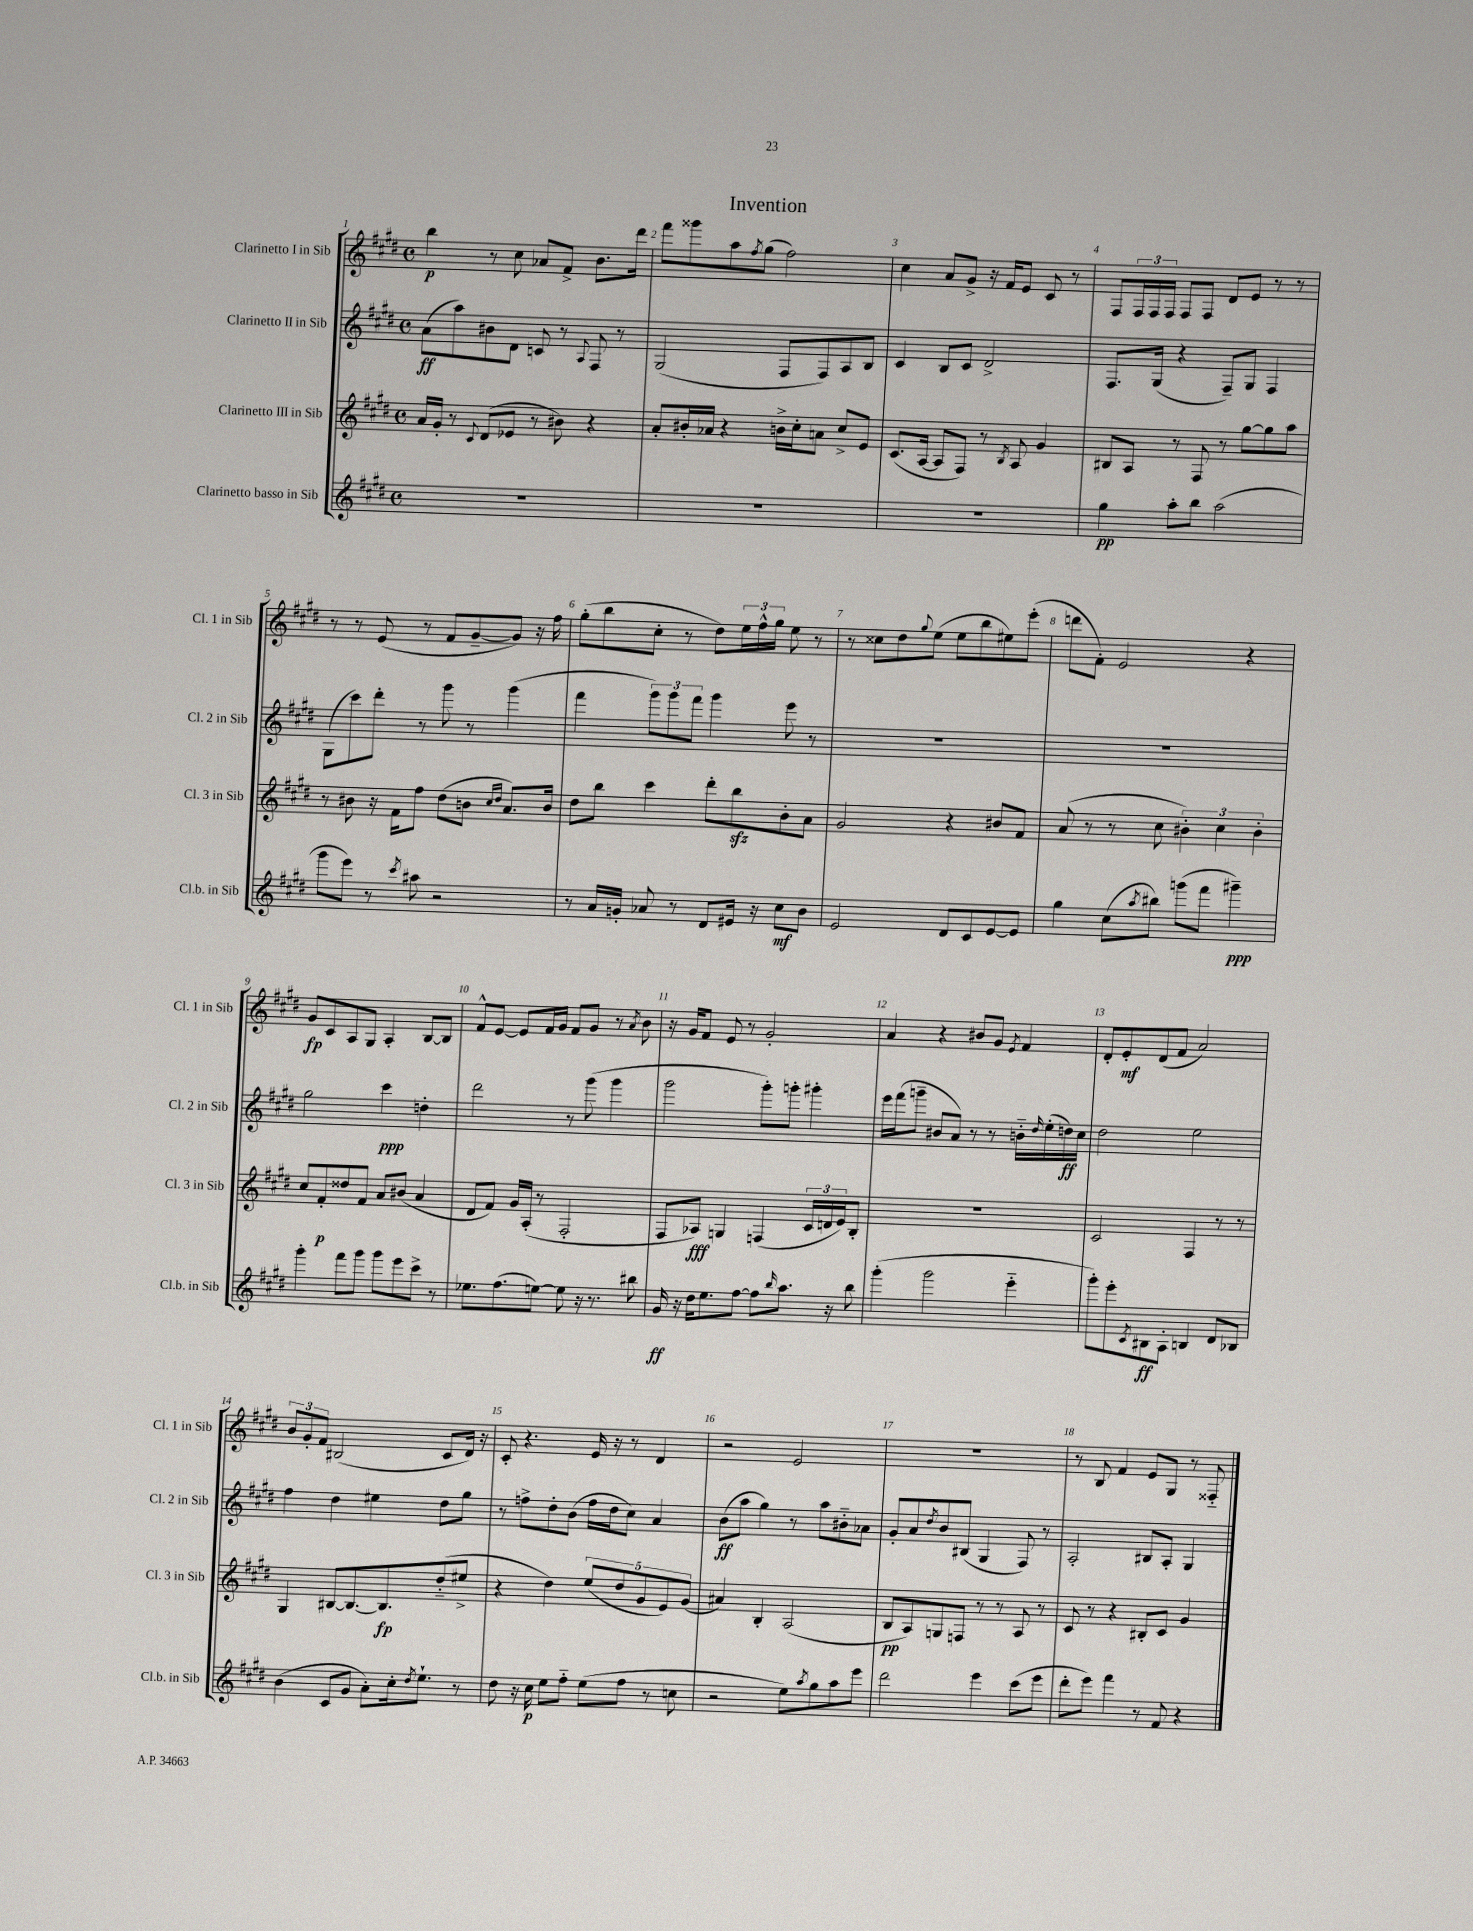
\header { title = "Invention" }
<<
\new StaffGroup <<
\new Staff = "s0" \with { instrumentName = "Clarinetto I in Sib" shortInstrumentName = "Cl. 1 in Sib" } {
    \clef treble \key e \major \defaultTimeSignature \time 4/4
    b''4\p r8 cis''8 aes'8 fis'8-> b'8. dis'''16 |
    fis'''8 gisis'''8 a''8 \acciaccatura { fis''8 } gis''8( fis''2) |
    cis''4 a'8 gis'8-> r16 fis'16 e'8 cis'8 r8 |
    fis8 \tuplet 3/2 { fis16 fis16 fis16 } fis8 fis8 dis'8 e'8 r8 r8 |
    r8 r8 e'8( r8 fis'8 gis'8~-- gis'8) r16 fis''16 |
    gis''8-.( b''8 cis''8-. r8 dis''8) \tuplet 3/2 { e''16 fis''16-^ gis''16 } e''8 r8 |
    r8 cisis''8 dis''8 \appoggiatura { gis''8 } e''8( e''8 b''8 eis''8) e'''8-.( |
    d'''8 fis'8-.) e'2 r4 |
    gis'8\fp cis'8 a8 gis8 a4-. b8~ b8 |
    fis'8-^ e'8~ e'8 fis'16 gis'16 fis'8 gis'8 r8 \acciaccatura { a'8 } b'8 |
    r16 gis'16 fis'8 e'8 r8 gis'2-. |
    a'4 r4 bis'8 gis'8 \acciaccatura { e'8 } fis'4 |
    dis'8-. e'8-.\mf dis'8( fis'8 a'2) |
    \tuplet 3/2 { b'8 gis'8-. fis'8 } bis2( cis'8 dis'16) r16 |
    cis'8-. r4. e'16 r16 r8 dis'4 |
    r2 e'2 |
    R1 |
    r8 b8 fis'4 e'8 gis8 r8 fisis8-_ \bar "|." |
}
\new Staff = "s1" \with { instrumentName = "Clarinetto II in Sib" shortInstrumentName = "Cl. 2 in Sib" } {
    \clef treble \key e \major \defaultTimeSignature \time 4/4
    a'8\ff( a''8) bis'8 dis'8 c'8 r8 \appoggiatura { a8 } fis8 r8 |
    gis2( fis8 fis8) a8 b8 |
    cis'4 b8 cis'8 dis'2-> |
    fis8. gis16( r4 fis8--) gis8 fis4 |
    gis8( cis'''8) dis'''8-. r8 gis'''8 r8 gis'''4( |
    fis'''4 \tuplet 3/2 { gis'''8) gis'''8 fis'''8 } gis'''4 e'''8 r8 |
    R1 |
    R1 |
    gis''2 cis'''4\ppp d''4-. |
    dis'''2 r8 gis'''8( gis'''4 |
    gis'''2 gis'''8-.) g'''8-. gis'''4-. |
    e'''16 fis'''16( g'''8-- bis'8 a'8) r8 r8 b'16-_ \grace { dis''16 } e''16-.( d''16\ff) cis''16 |
    dis''2 e''2 |
    fis''4 dis''4 eis''4 dis''8 gis''8 |
    r8 f''8-> dis''8-. b'8( f''16 dis''16 cis''8) a'4 |
    b'8\ff( a''8 gis''4) r8 a''8 bis'8-_ aes'8 |
    gis'8-. a'8 \acciaccatura { dis''8 } b'8 bis8( gis4 fis8) r8 |
    a2-. bis8 a8-. gis4 \bar "|." |
}
\new Staff = "s2" \with { instrumentName = "Clarinetto III in Sib" shortInstrumentName = "Cl. 3 in Sib" } {
    \clef treble \key e \major \defaultTimeSignature \time 4/4
    a'16 gis'16-. r8 \appoggiatura { cis'8 } dis'8( ees'8 r8 bis'8) r4 |
    a'8-. bis'16-. aes'16 r4 b'16-> cis''16-. a'8 cis''8-> e'8 |
    cis'8.( a16~ a8 fis8) r8 \acciaccatura { b8 } a8 gis'4 |
    bis8 a8 r8 fis8 r8 gis''8~ gis''8 a''8 |
    r8 bis'8 r16 fis'16 fis''8 dis''8( b'8 \grace { cis''16 dis''16 } a'8.) b'16 |
    dis''8 b''8 cis'''4 dis'''8-. b''8\sfz b'8-. a'8 |
    gis'2 r4 bis'8 fis'8 |
    a'8( r8 r8 cis''8 \tuplet 3/2 { bis'4-.) cis''4 bis'4-. } |
    cis''8 fis'8-.\p disis''8 fis'8 a'8 bis'8( a'4 |
    dis'8 fis'8) gis'16 a16-.( r8 fis2-. |
    fis8 aes8\fff) g4 f4( \tuplet 3/2 { cis'16 d'16 e'16) } b8-. |
    R1 |
    cis'2 fis4 r8 r8 |
    gis4 bis8~ bis8.~ bis8.\fp dis''8-_( eis''8-> |
    r4 dis''4) \tuplet 5/4 { e''8( dis''8 gis'8 e'8) gis'8( } |
    ais'4) b4-. a2( |
    b8\pp a8) g8 f8 r8 r8 a8 r8 |
    cis'8 r8 r4 bis8-. cis'8 gis'4 \bar "|." |
}
\new Staff = "s3" \with { instrumentName = "Clarinetto basso in Sib" shortInstrumentName = "Cl.b. in Sib" } {
    \clef treble \key e \major \defaultTimeSignature \time 4/4
    R1 |
    R1 |
    R1 |
    gis''4\pp a''8-. b''8 a''2( |
    gis'''8 e'''8) r8 \acciaccatura { cis'''8 } ais''8 r2 |
    r8 a'16 g'16-. aes'8 r8 dis'8 eis'16 r16 cis''8\mf b'8 |
    e'2 dis'8 cis'8 e'8~ e'8 |
    gis''4 cis''8( \acciaccatura { a''8 } bis''8) g'''8( fis'''8 gis'''4--\ppp) |
    gis'''4-. fis'''8 gis'''8 gis'''8 e'''8 cis'''8-> r8 |
    ees''8. fis''8.( e''8~) e''8 r16 r8. bis''8 |
    gis'16\ff r16 dis''16 e''8. fis''8~ fis''8 \grace { b''16 } a''8. r16 b''8 |
    gis'''4-.( gis'''2 e'''4-_ |
    gis'''8-.) e'''8-. \acciaccatura { cis'8 } bis8\ff a8-. b4 dis'8 bes8 |
    b'4( cis'8 gis'8 a'8-.) cis''16-. \acciaccatura { dis''8 } e''8.-! r8 |
    dis''8 r16 cis''16\p e''8 fis''8-_ e''8( fis''8 r8 c''8 |
    r2 e''8) \acciaccatura { a''8 } gis''8 a''8 e'''8 |
    dis'''2 e'''4 cis'''8( e'''8 |
    dis'''8-. e'''8) fis'''4 r8 fis'8 r4 \bar "|." |
}
>>
>>
\layout { \context { \Score \override BarNumber.break-visibility = ##(#f #t #t) barNumberVisibility = #all-bar-numbers-visible } }
